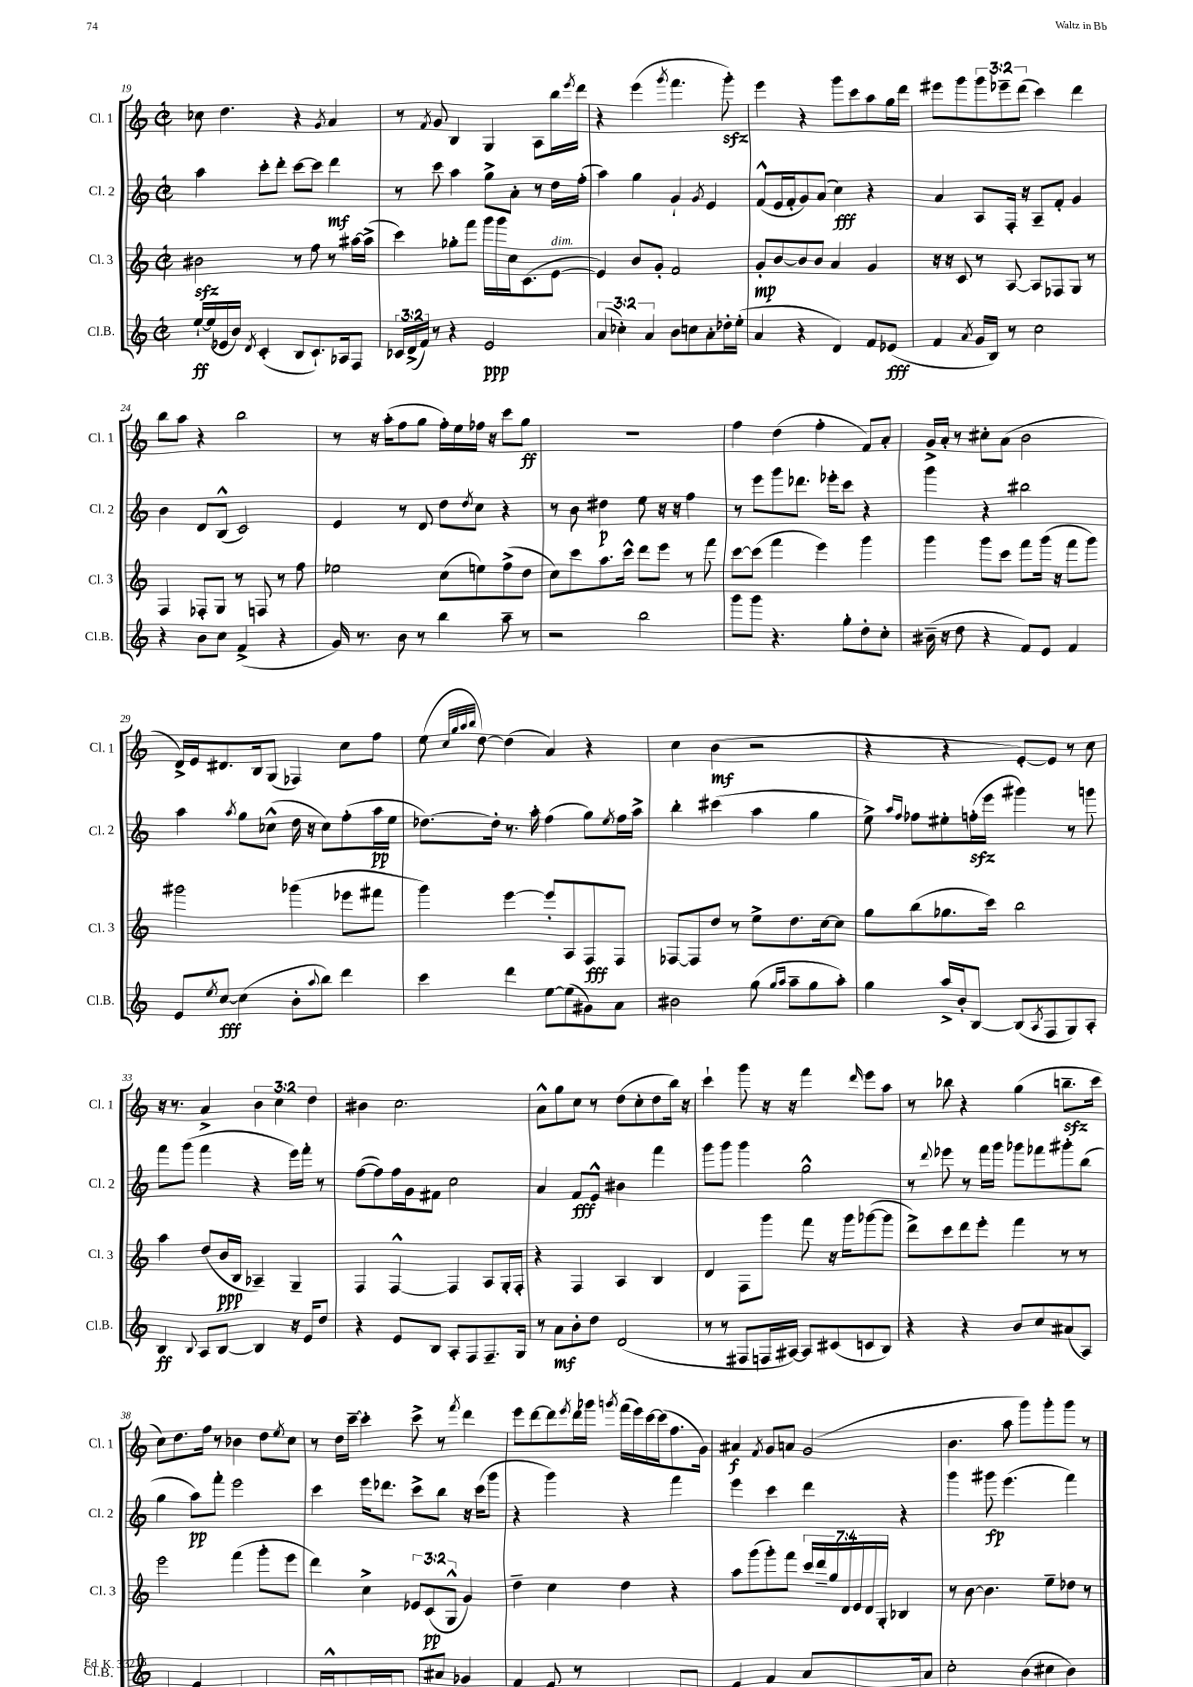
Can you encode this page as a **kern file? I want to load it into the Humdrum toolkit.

**kern	**dynam	**kern	**dynam	**kern	**dynam	**kern	**dynam
*part4	*part4	*part3	*part3	*part2	*part2	*part1	*part1
*staff4	*staff4	*staff3	*staff3	*staff2	*staff2	*staff1	*staff1
*I"Cl.B.	*	*I"Cl. 3	*	*I"Cl. 2	*	*I"Cl. 1	*
*I'Cl.B.	*	*I'Cl. 3	*	*I'Cl. 2	*	*I'Cl. 1	*
*clefG2	*	*clefG2	*	*clefG2	*	*clefG2	*
*k[]	*	*k[]	*	*k[]	*	*k[]	*
*M2/2	*	*M2/2	*	*M2/2	*	*M2/2	*
*met(c|)	*	*met(c|)	*	*met(c|)	*	*met(c|)	*
=19	=19	=19	=19	=19	=19	=19	=19
[16ee`/LL	ff	2b#Xzz\	.	4aa\	.	8cc-X\	.
(16ee/]	.	.	.	.	.	.	.
16e-X/	.	.	.	.	.	4.dd\	.
16b/JJ)	.	.	.	.	.	.	.
8qd/	.	.	.	.	.	.	.
(4c'/	.	.	.	8ccc'\L	.	.	.
.	.	.	.	8ddd'\J	.	.	.
8B/L	.	8r	.	[8ccc\L	.	4r	.
8.c`/)	.	8ff\	.	8ccc\J]	.	.	.
.	.	.	.	.	.	8qg/	.
.	.	8r	.	4ddd\	mf	4a/	.
16A-X/k	.	.	.	.	.	.	.
8F/J	.	[16aa#X\LL	.	.	.	.	.
.	.	(16aa#^\JJ]	.	.	.	.	.
=20	=20	=20	=20	=20	=20	=20	=20
24c-X/LL	.	4ccc\)	.	8r	.	8r	.
(24d^/	.	.	.	.	.	.	.
24f/JJ)	.	.	.	.	.	.	.
.	.	.	.	.	.	8qf/	.
8r	.	.	.	8ccc\	.	8g/	.
4r	.	8gg-X'\L	.	4aa\	.	4B/	.
.	.	8fff\J	.	.	.	.	.
2e/	ppp	16ggg\LL	.	8gg^\L	.	4G/	.
.	.	16ggg\	.	.	.	.	.
.	.	16cc\J	.	8a'\J	.	.	.
.	.	(8.c\	.	.	.	.	.
.	.	.	.	8r	.	8A\L	.
!	!	!LO:TX:a:i:t=dim.	!	!	!	!	!
.	.	[8e\J	.	16dd\LL	.	16bb\L	.
.	.	.	.	.	.	8qeee/	.
.	.	.	.	(16ff'\JJ	.	16ddd\JJ	.
=21	=21	=21	=21	=21	=21	=21	=21
(6a/	.	4e/])	.	4aa\)	.	4r	.
6cc-X'\)	.	.	.	.	.	.	.
.	.	8b/L	.	4gg\	.	(4eee\	.
6a/	.	.	.	.	.	.	.
.	.	8g'/J	.	.	.	.	.
.	.	.	.	.	.	8qggg/	.
8b\L	.	2f/	.	4g`/	.	4.fff\	.
8ccn\	.	.	.	.	.	.	.
.	.	.	.	8qg/	.	.	.
8a'\	.	.	.	4e/	.	.	.
16dd-X'\L	.	.	.	.	.	8gggzz'\)	.
(16ee'\JJ	.	.	.	.	.	.	.
=22	=22	=22	=22	=22	=22	=22	=22
4a/	.	8g'/L	mp	(8f^^/L	.	4eee\	.
.	.	[8b/	.	16e/L	.	.	.
.	.	.	.	16f'/J	.	.	.
4r	.	8b/]	.	8g/)	.	4r	.
.	.	8b/J	.	(8a/J	.	.	.
4d/)	.	4a/	.	4cc\)	fff	8ggg\L	.
.	.	.	.	.	.	8ccc\	.
8f/L	.	4g/	.	4r	.	8aa\	.
(8e-X/J	fff	.	.	.	.	16gg\L	.
.	.	.	.	.	.	16ddd\JJ	.
=23	=23	=23	=23	=23	=23	=23	=23
4f/	.	16r	.	4a/	.	8eee#X\L	.
.	.	16r	.	.	.	.	.
.	.	8c/	.	.	.	8ggg\	.
8qa/	.	.	.	.	.	.	.
16g/LL	.	8r	.	8A/L	.	12ggg\	.
16B/JJ)	.	.	.	.	.	.	.
.	.	.	.	.	.	12eee-X~\	.
8r	.	[8A/	.	16F'/Jk	.	.	.
.	.	.	.	.	.	(12ddd\J	.
.	.	.	.	16r	.	.	.
2cc\	.	8A/L]	.	8A~/L	.	4ccc\)	.
.	.	8F-X/	.	8f'/J	.	.	.
.	.	8G/J	.	4g/	.	4ddd\	.
.	.	8r	.	.	.	.	.
!!LO:LB:g=z
=24	=24	=24	=24	=24	=24	=24	=24
4r	.	4F/	.	4b\	.	8bb\L	.
.	.	.	.	.	.	8aa\J	.
8b\L	.	8F-X'/L	.	8d/L	.	4r	.
8cc\J	.	8G/J	.	(8B^^/J	.	.	.
(4f^/	.	8r	.	2c/)	.	2bb\	.
.	.	8Fn/	.	.	.	.	.
4r	.	8r	.	.	.	.	.
.	.	8ff\	.	.	.	.	.
=25	=25	=25	=25	=25	=25	=25	=25
16g/)	.	2ee-X\	.	4e/	.	8r	.
8.r	.	.	.	.	.	.	.
.	.	.	.	.	.	16r	.
.	.	.	.	.	.	(16aa'\KL	.
8b\	.	.	.	8r	.	8ff\	.
8r	.	.	.	8d/	.	8gg\J	.
4bb\	.	(8cc\L	.	8dd\L	.	16ff'\LL)	.
.	.	.	.	.	.	16ee\	.
.	.	.	.	8qdd/	.	.	.
.	.	8een\)	.	8cc\J	.	16ff-X\JJ	.
.	.	.	.	.	.	16r	.
8aa~\	.	(8ff^\	.	4r	.	8ccc\L	.
8r	.	8dd\J	.	.	.	8gg\J	ff
=26	=26	=26	=26	=26	=26	=26	=26
2r	.	8cc\L)	.	8r	.	1r	.
.	.	8ccc\	.	8b\	.	.	.
.	.	8.aa\	.	4dd#X\	p	.	.
.	.	16ccc^^\Jk	.	.	.	.	.
2bb\	.	8ddd\L	.	8ee\	.	.	.
.	.	8eee\J	.	16r	.	.	.
.	.	.	.	16r	.	.	.
.	.	8r	.	4ff\	.	.	.
.	.	8fff\	.	.	.	.	.
=27	=27	=27	=27	=27	=27	=27	=27
8ggg\L	.	[8ccc\L	.	8r	.	4ff\	.
8ggg\J	.	(8ccc\J]	.	8eee\L	.	.	.
4.r	.	4fff\	.	8ggg\	.	(4dd\	.
.	.	.	.	8.ddd-X\J	.	.	.
.	.	4eee\)	.	.	.	4ff'\	.
.	.	.	.	16eee-X'\KL	.	.	.
8gg'\L	.	.	.	8ccc\J	.	.	.
8dd'\	.	4ggg\	.	4r	.	8f/L)	.
8cc'\J	.	.	.	.	.	8a'/J	.
=28	=28	=28	=28	=28	=28	=28	=28
(16b#X~\	.	4ggg\	.	4ggg\	.	16g^/LL	.
16r	.	.	.	.	.	16a'/JJ	.
8dd\	.	.	.	.	.	8r	.
4r	.	8ggg\L	.	4r	.	8cc#X'\L	.
.	.	8ccc\J	.	.	.	(8a\J	.
8f/L)	.	8fff\L	.	2bb#X\	.	2b\	.
8e/J	.	(16ggg\Jk	.	.	.	.	.
.	.	16r	.	.	.	.	.
4f/	.	8fff\L	.	.	.	.	.
.	.	8ggg\J)	.	.	.	.	.
!!LO:LB:g=z
=29	=29	=29	=29	=29	=29	=29	=29
8e/L	.	2ggg#X\	.	4aa\	.	16d^/LL)	.
.	.	.	.	.	.	16e/J	.
8qee/	.	.	.	.	.	.	.
[8cc/J	fff	.	.	.	.	8.d#X/	.
.	.	.	.	8qaa/	.	.	.
(4cc\]	.	.	.	8gg\L	.	.	.
.	.	.	.	.	.	16B/k	.
.	.	.	.	(8cc-X^^\J	.	(8G/J	.
8b'\L	.	(4ggg-X\	.	16dd\	.	4F-X/)	.
.	.	.	.	16r	.	.	.
8qqaa/	.	.	.	.	.	.	.
8bb\J)	.	.	.	8cc-\L)	.	.	.
4ddd\	.	8eee-X\L	.	(8ff'\	.	8cc\L	.
.	.	8fff#X\J	.	16aa\L	pp	8ff\J	.
.	.	.	.	16ee\JJ	.	.	.
=30	=30	=30	=30	=30	=30	=30	=30
4ccc\	.	4ggg\)	.	[8.dd-X\L)	.	(8ee\	.
.	.	.	.	.	.	32qqcc/LLL	.
.	.	.	.	.	.	32qqgg/	.
.	.	.	.	.	.	32qqaa/	.
.	.	.	.	.	.	32qqbb/JJJ	.
.	.	.	.	.	.	[8dd\)	.
.	.	.	.	16dd-'\Jk]	.	.	.
4ddd\	.	[4eee\	.	8.r	.	(4dd\]	.
.	.	.	.	16aa'\	.	.	.
[8ee\L	.	8eee'/L]	.	(4ff\	.	4a/)	.
(8ee\]	.	8A/	.	.	.	.	.
8g#X\)	.	8F/	fff	8gg\L)	.	4r	.
.	.	.	.	8qee/	.	.	.
8a\J	.	8F/J	.	16ff\L	.	.	.
.	.	.	.	16aa^\JJ	.	.	.
=31	=31	=31	=31	=31	=31	=31	=31
2b#X\	.	[8F-X/L	.	4bb'\	.	4cc\	.
.	.	8F-/]	.	.	.	.	.
.	.	8dd/J	.	(4ccc#X\	.	(4b\	mf
.	.	8r	.	.	.	.	.
(8gg\	.	8ee^\L	.	4aa\	.	2r	.
16qqgg/LL	.	.	.	.	.	.	.
16qqaa/JJ	.	.	.	.	.	.	.
8aa~\L	.	8.dd\	.	.	.	.	.
8gg\	.	.	.	4gg\	.	.	.
.	.	[16cc\k	.	.	.	.	.
8aa'\J)	.	8cc\J]	.	.	.	.	.
=32	=32	=32	=32	=32	=32	=32	=32
4gg\	.	8gg\L	.	8ee^\)	.	4r	.
.	.	.	.	16qqaa/LL	.	.	.
.	.	.	.	16qqff/JJ	.	.	.
.	.	(8bb\	.	8ff-X\L	.	.	.
16aa^/LL	.	8.gg-X\	.	8ee#X'\	.	4r	.
16b'/J	.	.	.	.	.	.	.
[8B/J	.	.	.	(16ffnzz'\L	.	.	.
.	.	16ccc\Jk)	.	16eee\JJ	.	.	.
(8B/L]	.	2bb\	.	4ggg#X\)	.	[8e'/L)	.
8qA/	.	.	.	.	.	.	.
8F/	.	.	.	.	.	8e/J]	.
8G/)	.	.	.	8r	.	8r	.
8A'/J	.	.	.	8gggn\	.	8cc\	.
!!LO:LB:g=z
=33	=33	=33	=33	=33	=33	=33	=33
4B/	ff	4aa\	.	8fff\L	.	16r	.
.	.	.	.	.	.	8.r	.
.	.	.	.	(8ggg\J	.	.	.
8qqB/	.	.	.	.	.	.	.
8A/L	.	(8dd/L	.	4fff\	.	4a^/	.
[8B/J	.	16b/L	ppp	.	.	.	.
.	.	16B/JJ	.	.	.	.	.
4B/]	.	4A-X~/)	.	4r	.	6b\	.
.	.	.	.	.	.	6cc\	.
16r	.	4G~/	.	16eee\LL)	.	.	.
16e/KL	.	.	.	16fff'\JJ	.	.	.
.	.	.	.	.	.	6dd\	.
8dd/J	.	.	.	8r	.	.	.
=34	=34	=34	=34	=34	=34	=34	=34
4r	.	4F/	.	([8ff\L	.	4b#X\	.
.	.	.	.	8ff\])	.	.	.
8e/L	.	[4F^^/	.	16ff\L	.	2.cc\	.
.	.	.	.	16g\J	.	.	.
8B/J	.	.	.	8f#X\J	.	.	.
8A'/L	.	4F/]	.	2cc\	.	.	.
8F/	.	.	.	.	.	.	.
8.F~/	.	8A/L	.	.	.	.	.
.	.	16G'/L	.	.	.	.	.
16G/Jk	.	16F'/JJ	.	.	.	.	.
=35	=35	=35	=35	=35	=35	=35	=35
8r	.	4r	.	4a/	.	8a^^\L	.
8a\L	mf	.	.	.	.	8gg\	.
8b'\	.	4F/	.	8f/L	fff	8cc\J	.
8dd\J	.	.	.	8e^^/J	.	8r	.
(2d/	.	4A/	.	4b#X\	.	(8dd\L	.
.	.	.	.	.	.	8cc'\	.
.	.	4B/	.	4fff\	.	8dd\	.
.	.	.	.	.	.	16bb\Jk)	.
.	.	.	.	.	.	16r	.
=36	=36	=36	=36	=36	=36	=36	=36
8r	.	4d/	.	8ggg\L	.	4ccc`\	.
8r	.	.	.	8ggg\J	.	.	.
8F#X/L	.	8F\L	.	4ggg\	.	8ggg\	.
16Fn/L	.	8ggg\J	.	.	.	16r	.
[16A#X/JJ)	.	.	.	.	.	16r	.
8A#/L]	.	8fff\	.	2gg^^\	.	4fff\	.
(8c#X/	.	16r	.	.	.	.	.
.	.	16ggg\KL	.	.	.	.	.
.	.	.	.	.	.	16qqddd/	.
8cn/	.	([8ggg-X\	.	.	.	8eee\L	.
8B/J)	.	8ggg-\J]	.	.	.	8aa\J	.
=37	=37	=37	=37	=37	=37	=37	=37
4r	.	8ddd^\L)	.	8r	.	8r	.
.	.	.	.	8qqddd/	.	.	.
.	.	8ccc\	.	8eee-X\	.	8bb-X\	.
4r	.	8ddd\	.	8r	.	4r	.
.	.	8eee'\J	.	16fff\LL	.	.	.
.	.	.	.	16ggg\JJ	.	.	.
8b/L	.	4fff\	.	8ggg-X\L	.	(4gg\	.
8cc/	.	.	.	8fff-X\	.	.	.
(8a#X/	.	8r	.	8ggg#X'\	.	8.bbnzz~\L	.
8A/J)	.	8r	.	(8bb\J	.	.	.
.	.	.	.	.	.	16ccc\Jk	.
!!LO:LB:g=z
=38	=38	=38	=38	=38	=38	=38	=38
4B^/	.	2eee\	.	4gg\	.	8cc\L)	.
.	.	.	.	.	.	8.dd\	.
4e/	.	.	.	8aa\L)	pp	.	.
.	.	.	.	.	.	16ff\Jk	.
.	.	.	.	8fff'\J	.	8r	.
[4A/	.	(4fff\	.	2eee\	.	4b-X\	.
4A/_	.	8ggg'\L	.	.	.	8dd\L	.
.	.	.	.	.	.	8qee/	.
.	.	8eee\J	.	.	.	8cc\J	.
=39	=39	=39	=39	=39	=39	=39	=39
16A/LL]	.	4ddd\)	.	4ccc\	.	8r	.
[16B^^/J	.	.	.	.	.	.	.
8B/]	.	.	.	.	.	16dd\LL	.
.	.	.	.	.	.	[16ccc~\JJ	.
16F/L	.	4cc^\	.	16eee\KL	.	4ccc'\]	.
16G/J	.	.	.	8.ddd-X\J	.	.	.
(8F/J	pp	.	.	.	.	.	.
8G/L	.	12e-X/L	.	8ccc^\L	.	8ccc^\	.
.	.	(12c/	pp	.	.	.	.
8a#X/J	.	.	.	8bb\J	.	8r	.
.	.	12G^^/J	.	.	.	.	.
.	.	.	.	.	.	8qfff/	.
4g-X/)	.	4g/)	.	16r	.	4ddd\	.
.	.	.	.	(16ccc\KL	.	.	.
.	.	.	.	8ggg\J	.	.	.
=40	=40	=40	=40	=40	=40	=40	=40
4f/	.	4dd~\	.	4r	.	8eee\L	.
.	.	.	.	.	.	[8ddd\	.
8e/	.	4cc\	.	4ggg\)	.	8ddd\]	.
.	.	.	.	.	.	8qeee/	.
8r	.	.	.	.	.	16ddd\L	.
.	.	.	.	.	.	16ggg-X\JJ	.
.	.	.	.	.	.	8qgggn/	.
4F/	.	4dd\	.	4r	.	(16fff\LL	.
.	.	.	.	.	.	16eee\)	.
.	.	.	.	.	.	[16ccc\	.
.	.	.	.	.	.	(16ccc\J]	.
8G'/L	.	4r	.	4fff\	.	8.ff\	.
(8A/J	.	.	.	.	.	.	.
.	.	.	.	.	.	16g\Jk)	.
=41	=41	=41	=41	=41	=41	=41	=41
4e/	.	8aa\L	.	4eee\	.	4a#X/	f
.	.	(8ggg\	.	.	.	.	.
.	.	.	.	.	.	8qf/	.
4f/)	.	8ggg'\)	.	4ccc\	.	8g/L	.
.	.	8fff\J	.	.	.	8an/J	.
8a^/L	.	28ccc/LL	.	4ddd\	.	(2g/	.
.	.	28ddd~/	.	.	.	.	.
.	.	28gg/	.	.	.	.	.
.	.	28d/	.	.	.	.	.
8.c^/	.	.	.	.	.	.	.
.	.	28e/	.	.	.	.	.
.	.	28d/	.	.	.	.	.
.	.	28G'/JJ	.	.	.	.	.
.	.	4B-X/	.	4r	.	.	.
16B~/k	.	.	.	.	.	.	.
8a/J	.	.	.	.	.	.	.
=42	=42	=42	=42	=42	=42	=42	=42
2cc'\	.	8r	.	4ggg\	.	4.b\	.
.	.	[8b\	.	.	.	.	.
.	.	4.b\]	.	8ggg#X\	fp	.	.
.	.	.	.	(4.eee\	.	8aa\	.
(8b\L	.	.	.	.	.	8ggg\L)	.
8cc#X\J	.	8ee~\L	.	.	.	8ggg'\	.
4b\)	.	8dd-X\J	.	4fff\)	.	8ggg\J	.
.	.	8r	.	.	.	8r	.
==	==	==	==	==	==	==	==
*-	*-	*-	*-	*-	*-	*-	*-
